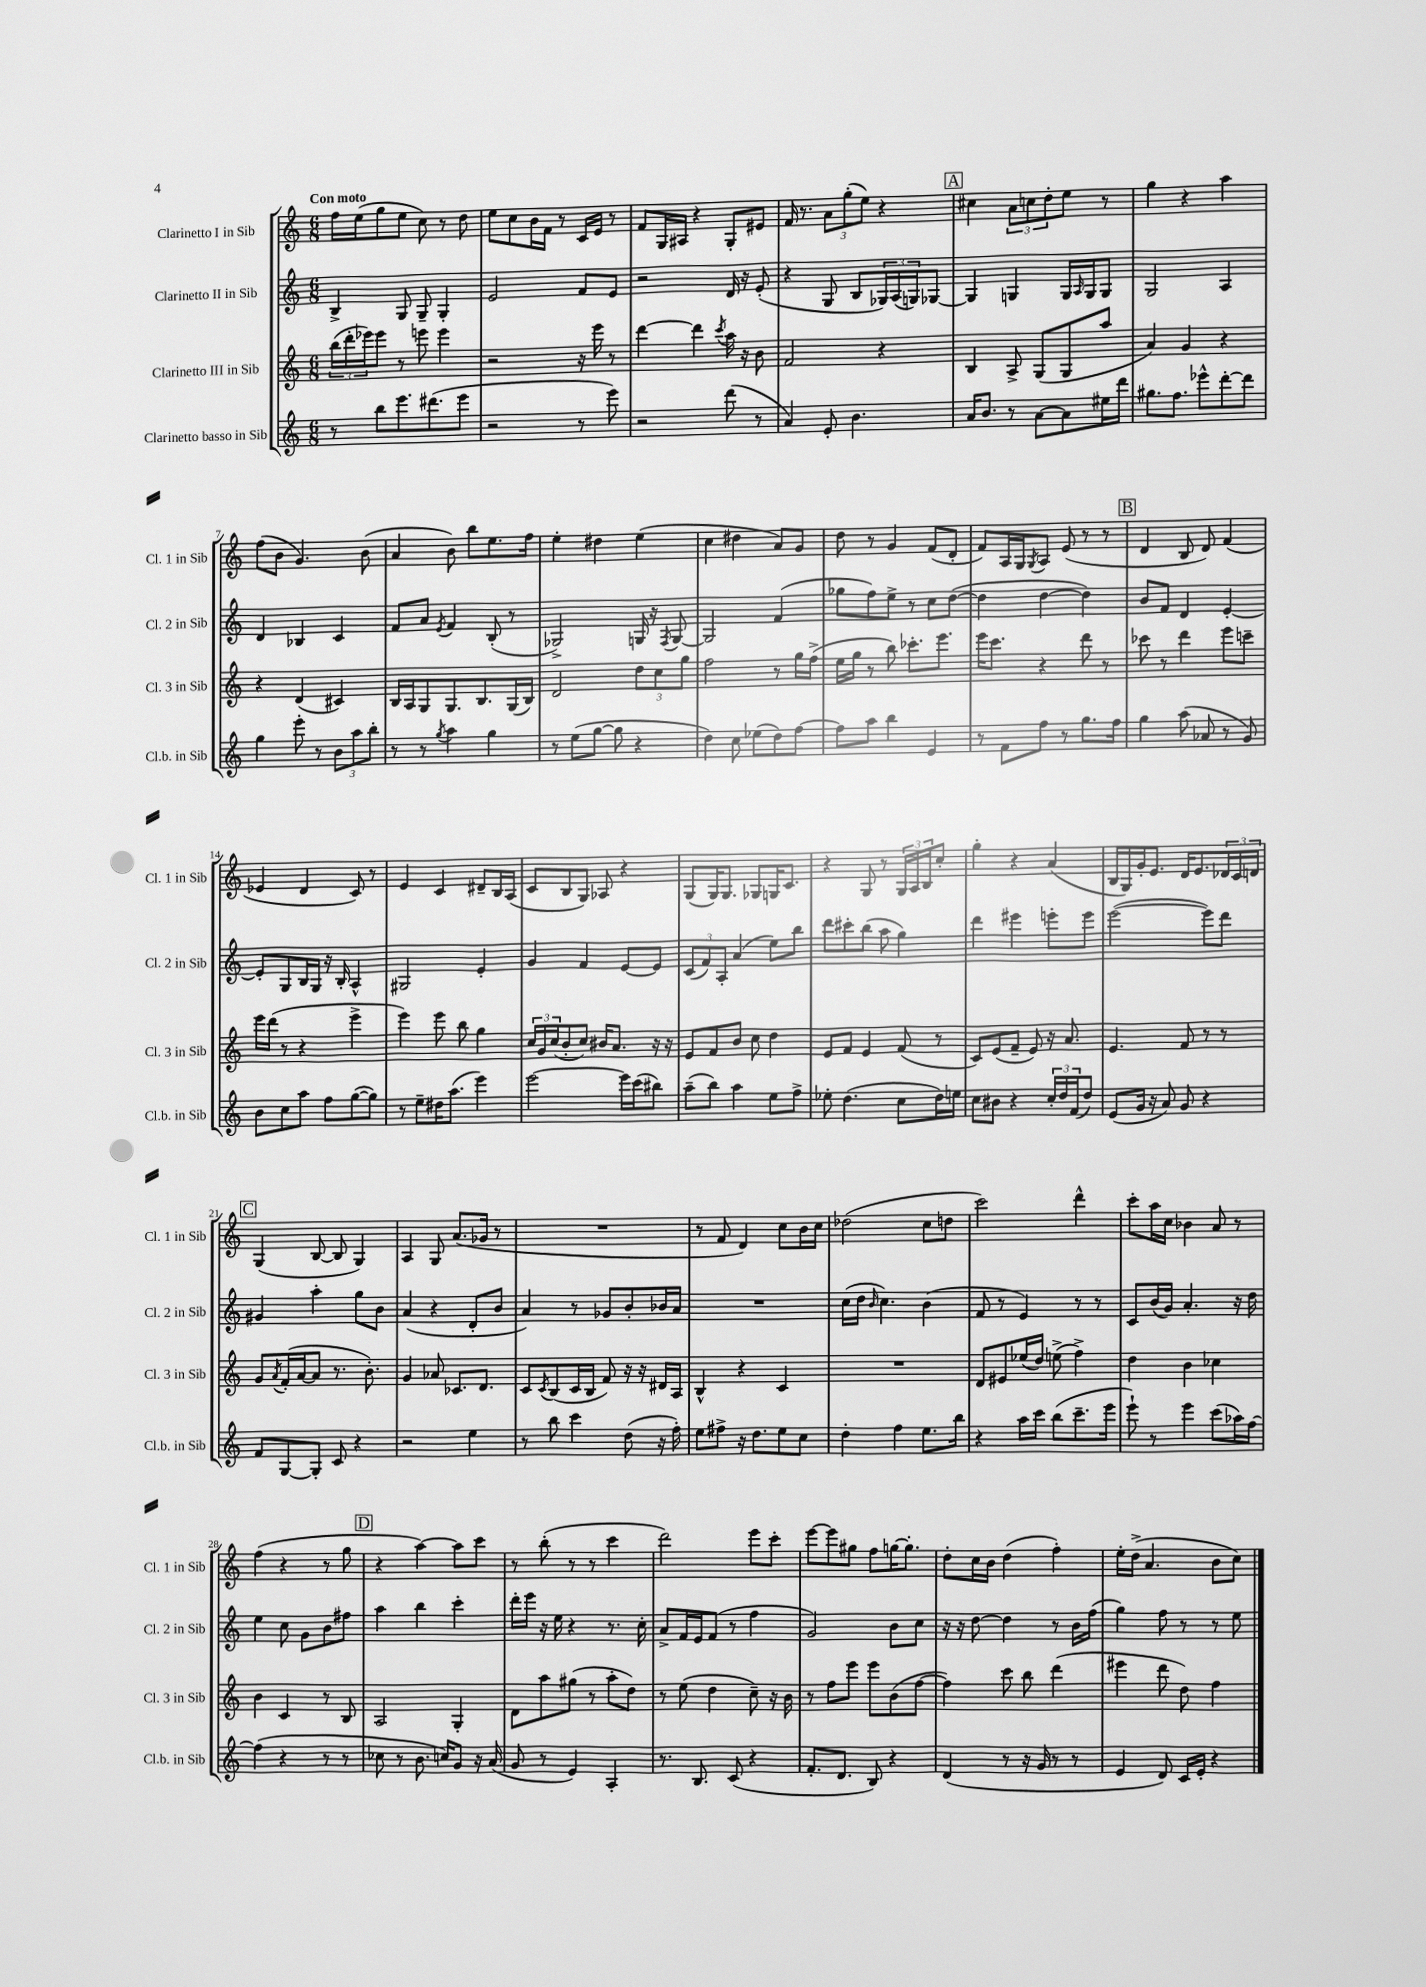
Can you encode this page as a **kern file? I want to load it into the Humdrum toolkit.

**kern	**kern	**kern	**kern
*part4	*part3	*part2	*part1
*staff4	*staff3	*staff2	*staff1
*I"Clarinetto basso in Sib	*I"Clarinetto III in Sib	*I"Clarinetto II in Sib	*I"Clarinetto I in Sib
*I'Cl.b. in Sib	*I'Cl. 3 in Sib	*I'Cl. 2 in Sib	*I'Cl. 1 in Sib
*clefG2	*clefG2	*clefG2	*clefG2
*k[]	*k[]	*k[]	*k[]
*M6/8	*M6/8	*M6/8	*M6/8
=1	=1	=1	=1
!	!	!	!LO:TX:a:B:t=Con moto
8r	(24bb\LL	4B^/	16ff\LL
.	24ddd'\	.	.
.	.	.	(16ee\J
.	24eee-X\J)	.	.
8bb\L	8eee-\J	.	8gg\
8.eee\	8r	8G/	8ee\J
.	8eeen\	8G~/	8cc\)
(8.ddd#X\	.	.	.
.	4eee\	4G'/	8r
8eee\J	.	.	8dd\
=2	=2	=2	=2
2r	2r	2e/	8ee\L
.	.	.	8cc\
.	.	.	16b\L
.	.	.	16f\JJ
.	.	.	8r
8r	16r	8f/L	16c/LL
.	16eee\	.	16e/JJ
8eee\)	8r	8e/J	8r
=3	=3	=3	=3
2r	[4ddd\	2r	8f/L
.	.	.	16G/L
.	.	.	16A#X/JJ
.	4ddd\]	.	4r
.	8qccc/	.	.
(8ddd\	16aa\	16d/	8G'/L
.	16r	16r	.
8r	8b\	(8e'/	8e#X/J
=4	=4	=4	=4
4a/)	2f/	4r	16f/
.	.	.	8.r
8e'/	.	8G/	12a\L
.	.	.	(12gg'\
4.b\	.	8B/L	.
.	.	.	12ee\J)
.	4r	24G-X/L)	4r
.	.	(24A/	.
.	.	24Gn/J)	.
.	.	[8G-X/J	.
!!LO:REH:place=s1:t=A
=5	=5	=5	=5
16a/KL	4B/	4G-/]	4cc#X\
8.b/J	.	.	.
8r	8A^/	4Gn/	12a\L
.	.	.	12ccn\
[8a\L	(8G/L	.	.
.	.	.	12dd'\
8a\]	8G/	16G/LL	8ee\J
.	.	16qqA/	.
.	.	16G/J	.
16ee#X\L	8aa/J	8G/J	8r
16ddd\JJ	.	.	.
=6	=6	=6	=6
8.gg#X\L	4a/)	2G/	4gg\
8.ff\J	.	.	.
.	4g/	.	4r
8eee-X^^\L	.	.	.
[8ddd'\	4r	4A/	4aa\
8ddd\J]	.	.	.
!!LO:LB:g=z
=7	=7	=7	=7
4gg\	4r	4d/	(8ff\L
.	.	.	8b\J
8eee'\	(4d/	4B-X/	4.g/)
8r	.	.	.
12b\L	4c#X/)	4c/	.
12aa\	.	.	.
.	.	.	(8b\
12bb'\J	.	.	.
=8	=8	=8	=8
8r	16B/LL	8f/L	4a/
.	16A/J	.	.
8r	8G/	8a/J	.
8qgg/	.	8qe/	.
4aa\	8.G/	4f/	8b\)
.	.	.	8bb\L
.	8.B/	.	.
4gg\	.	(8B'/	8.ee\
.	(16G/L	8r	.
.	16B/JJ)	.	16ff\Jk
=9	=9	=9	=9
8r	2d/	2G-X^/)	4ee'\
(8ee\L	.	.	.
[8gg\J	.	.	4dd#X\
8gg\]	.	.	.
4r	12dd\L	16Gn/	(4ee\
.	.	16r	.
.	12cc\	.	.
.	.	8qF/	.
.	.	[8G/	.
.	12gg\J	.	.
=10	=10	=10	=10
4dd\)	2ff\	2G/]	4cc\
8cc\	.	.	4dd#X\
(8ee-X\L	.	.	.
8dd\)	8r	(4f/	8a/L)
[8ff\J	16gg\LL	.	8g/J
.	(16ff^\JJ	.	.
=11	=11	=11	=11
8ff\L]	16ee\LL	8gg-X\L	8dd\
.	16gg\JJ	.	.
8aa\J	8r	8ff\)	8r
4bb\	8bb\)	8ee^\J	4g/
.	8.ccc-X'\L	8r	.
4e/	.	8cc\L	(8f/L
.	8.eee\J	.	.
.	.	([8dd\J	8d'/J
=12	=12	=12	=12
8r	16eee\KL	4dd\]	8f/L)
.	8.ccc\J	.	.
8f\L	.	.	16A/L
.	.	.	16G/J
.	.	.	8qG/
8ff\J	4r	[4dd\	8A/J
8r	.	.	(8e/
8.gg\L	8ddd\	4dd\])	8r
.	8r	.	8r
16ff\Jk	.	.	.
!!LO:REH:place=s1:t=B
=13	=13	=13	=13
4gg\	8ccc-X\	8b/L	4d/
.	8r	8f/J	.
(8aa\	4ddd\	4d/	8B/
8a-X/	.	.	8d/)
8r	8eee\L	[4e'/	(4f/
8g/)	8cccn~\J	.	.
!!LO:LB:g=z
=14	=14	=14	=14
8b\L	16eee\LL	8e'/L]	4e-X/
.	(16ddd\JJ	.	.
8cc\	8r	8G/	.
8aa\J	4r	16B/L	4d/
.	.	16G/JJ	.
8ff\L	.	16r	.
.	.	16B'/	.
([8gg\	4eee^\	4A^^/	8c/)
8gg\J])	.	.	8r
=15	=15	=15	=15
8r	4eee\)	2G#X/	4e/
8ee~\L	.	.	.
16dd#X\K	8eee\	.	4c/
(8.aa\J	.	.	.
.	8bb\	.	.
4eee\)	4gg\	4e'/	8d#X~/L
.	.	.	16B/L
.	.	.	(16A/JJ
=16	=16	=16	=16
[2eee\	24cc/LL	4g/	8c/L
.	24g/	.	.
.	(24cc/J	.	.
.	8b'/	.	8B/
.	8cc/J)	4f/	8G/J)
.	16b#X/KL	.	8A-X/
.	8.a/J	.	.
16eee\LL]	.	[8e/L	4r
(16ccc\J	.	.	.
8bb#X\J)	16r	8e/J]	.
.	16r	.	.
=17	=17	=17	=17
(8aa~\L	8e/L	(12c/L	(8G/L
.	.	12f/)	.
8bb\J)	8f/	.	16G/K)
.	.	12A'/J	.
.	.	.	8.G/J
4aa\	8b/J	(4a/	.
.	8cc\	.	8G-X/L
8ee\L	4dd\	8ee\L)	16Gn/K
.	.	.	8.c/J
8ff^\J	.	8bb\J	.
=18	=18	=18	=18
8ee-X'\	8e/L	8ddd\L	4r
(4.dd\	8f/J	8ccc#X'\	.
.	4e/	(8bb\J	8G/
.	.	8aa\	8r
8cc\L	(8f/	4gg\)	24G/LL
.	.	.	24A/
.	.	.	24B/J
16dd\L)	8r	.	8cc'/J
16een\JJ	.	.	.
=19	=19	=19	=19
8cc\L	8c/L)	4ddd\	4gg'\
8b#X\J	(8e/	.	.
4r	8f~/J	4eee#X\	4r
.	8e/)	.	.
24cc'/LL	16r	8eeen'\L	(4a/
24dd/	.	.	.
.	8.a/	.	.
(24f/J	.	.	.
8dd/J)	.	8eee\J	.
=20	=20	=20	=20
(8e/L	4.e/	([2eee\	16B/LL
.	.	.	16G/)
16g/Jk	.	.	16g'/J
16r	.	.	8.e/J
8a/)	.	.	.
8g/	8f/	.	16d/KL
.	.	.	8.e/
4r	8r	8eee\L])	.
.	8r	8ddd\J	24d-X/L
.	.	.	24c/
.	.	.	24dn/JJ
!!LO:LB:g=z
!!LO:REH:place=s1:t=C
=21	=21	=21	=21
8f/L	8g/L	4g#X/	(4G/
.	8qa/	.	.
[8G/	(16f'/L	.	.
.	[16a/J	.	.
8G'/J]	8a/J]	4aa'\	[8B/
8c/	8.r	.	8B/]
4r	.	8gg\L	4G/)
.	8.b'\)	.	.
.	.	8b\J	.
=22	=22	=22	=22
2r	4g/	(4a/	4A/
.	8a-X/	4r	8G/
.	8.c-X/L	.	(8.a/L
4ee\	.	8d'/L	.
.	8.d/J	.	16g-X/Jk
.	.	8b/J	8r
=23	=23	=23	=23
8r	8c/L	4a/)	2.r
.	8qc/	.	.
8bb\	(8B/	.	.
4ccc\	16c/L	8r	.
.	16B/JJ	.	.
.	8f/)	8g-X/L	.
(8dd\	16r	8b'/	.
.	16r	.	.
16r	16d#X/LL	16b-X/L	.
16ff'\)	16A/JJ	16a/JJ	.
=24	=24	=24	=24
8ee\L	4B^^/	2.r	8r
8ff#X^\J	.	.	8f/
16r	4r	.	4d/)
8.dd\L	.	.	.
8ee\	4c/	.	8cc\L
8cc\J	.	.	16b\L
.	.	.	16cc\JJ
=25	=25	=25	=25
4dd'\	2.r	(16cc\LL	(2dd-X\
.	.	16dd\JJ	.
.	.	16qqb/	.
.	.	4.cc\)	.
4ff\	.	.	.
8.ee\L	.	(4b\	8cc\L
.	.	.	8ddn\J
16bb\Jk	.	.	.
=26	=26	=26	=26
4r	8d/L	8f/	2ccc\)
.	8e#X/	8r	.
16aa\LL	(16ee-X/L	4e/)	.
16ccc\JJ	16dd/JJ)	.	.
(8bb\L	(8een^\	.	.
8.ccc~\	4ff^\)	8r	4ddd^^\
.	.	8r	.
16eee\Jk	.	.	.
=27	=27	=27	=27
8eee`\)	4dd\	8c/L	8ccc'\L
8r	.	(16b/L	16aa\L
.	.	16g/JJ)	16cc\JJ
4eee\	4b\	4.a'/	4b-X\
(8ccc\L	4cc-X\	.	8a/
16aa-X\L)	.	16r	8r
[16ff\JJ	.	16dd\	.
!!LO:LB:g=z
=28	=28	=28	=28
(4ff\]	4b\	4ee\	(4ff\
4r	4c/	8cc\	4r
.	.	8g\L	.
8r	8r	8b\	8r
8r	8B/	8ff#X\J	8gg\
!!LO:REH:place=s1:t=D
=29	=29	=29	=29
8cc-X\	2A/	4aa\	4r
8r	.	.	.
8.b\	.	4bb\	[4aa\)
16ccn/KL)	.	.	.
8g/J	4G'/	4ccc'\	8aa\L]
16r	.	.	8ccc\J
(16a/	.	.	.
=30	=30	=30	=30
8g/	8d\L	16ddd'\LL	8r
.	.	16eee\JJ	.
8r	8aa\	16r	(8bb'\
.	.	16ee\	.
4e/)	(8gg#X\J	4r	8r
.	8r	.	8r
4A'/	8aa'\L	8.r	4ccc\
.	8dd\J)	.	.
.	.	16cc'\	.
=31	=31	=31	=31
8.r	8r	8a^/L	2ddd\)
.	(8ee\	16f/L	.
8.B/	.	16e/J	.
.	4dd\	(8f/J	.
(8c/	.	8r	.
4r	8cc~\)	4ff\	8eee\L
.	16r	.	8ccc'\J
.	16b\	.	.
=32	=32	=32	=32
8.f'/L	8r	2g/)	[8eee\L
.	8ff\L	.	8eee\]
8.d/J	.	.	.
.	8eee\J	.	8gg#X\J
8B/)	8eee\L	.	8ff\L
4r	(8b\	8b\L	[16ggn\K
.	.	.	8.gg'\J]
.	[8ff\J	8cc\J	.
=33	=33	=33	=33
(4d/	4ff\])	16r	8dd'\L
.	.	16r	.
.	.	[8dd\	16cc\L
.	.	.	16b\JJ
8r	8ccc\	4dd\]	(4dd\
16r	8bb\	.	.
16g/	.	.	.
8r	(4ddd\	8r	4ff'\)
8r	.	16b\LL	.
.	.	(16ff\JJ	.
=34	=34	=34	=34
4e/	4eee#X\	4gg\)	16ee'\LL
.	.	.	(16dd^\JJ
.	.	.	4.a/
8d/)	8ddd\	8ff\	.
16c/LL	8dd\)	8r	.
16e'/JJ	.	.	.
4r	4ff\	8r	8b\L
.	.	8ee\	8cc\J)
==	==	==	==
*-	*-	*-	*-
